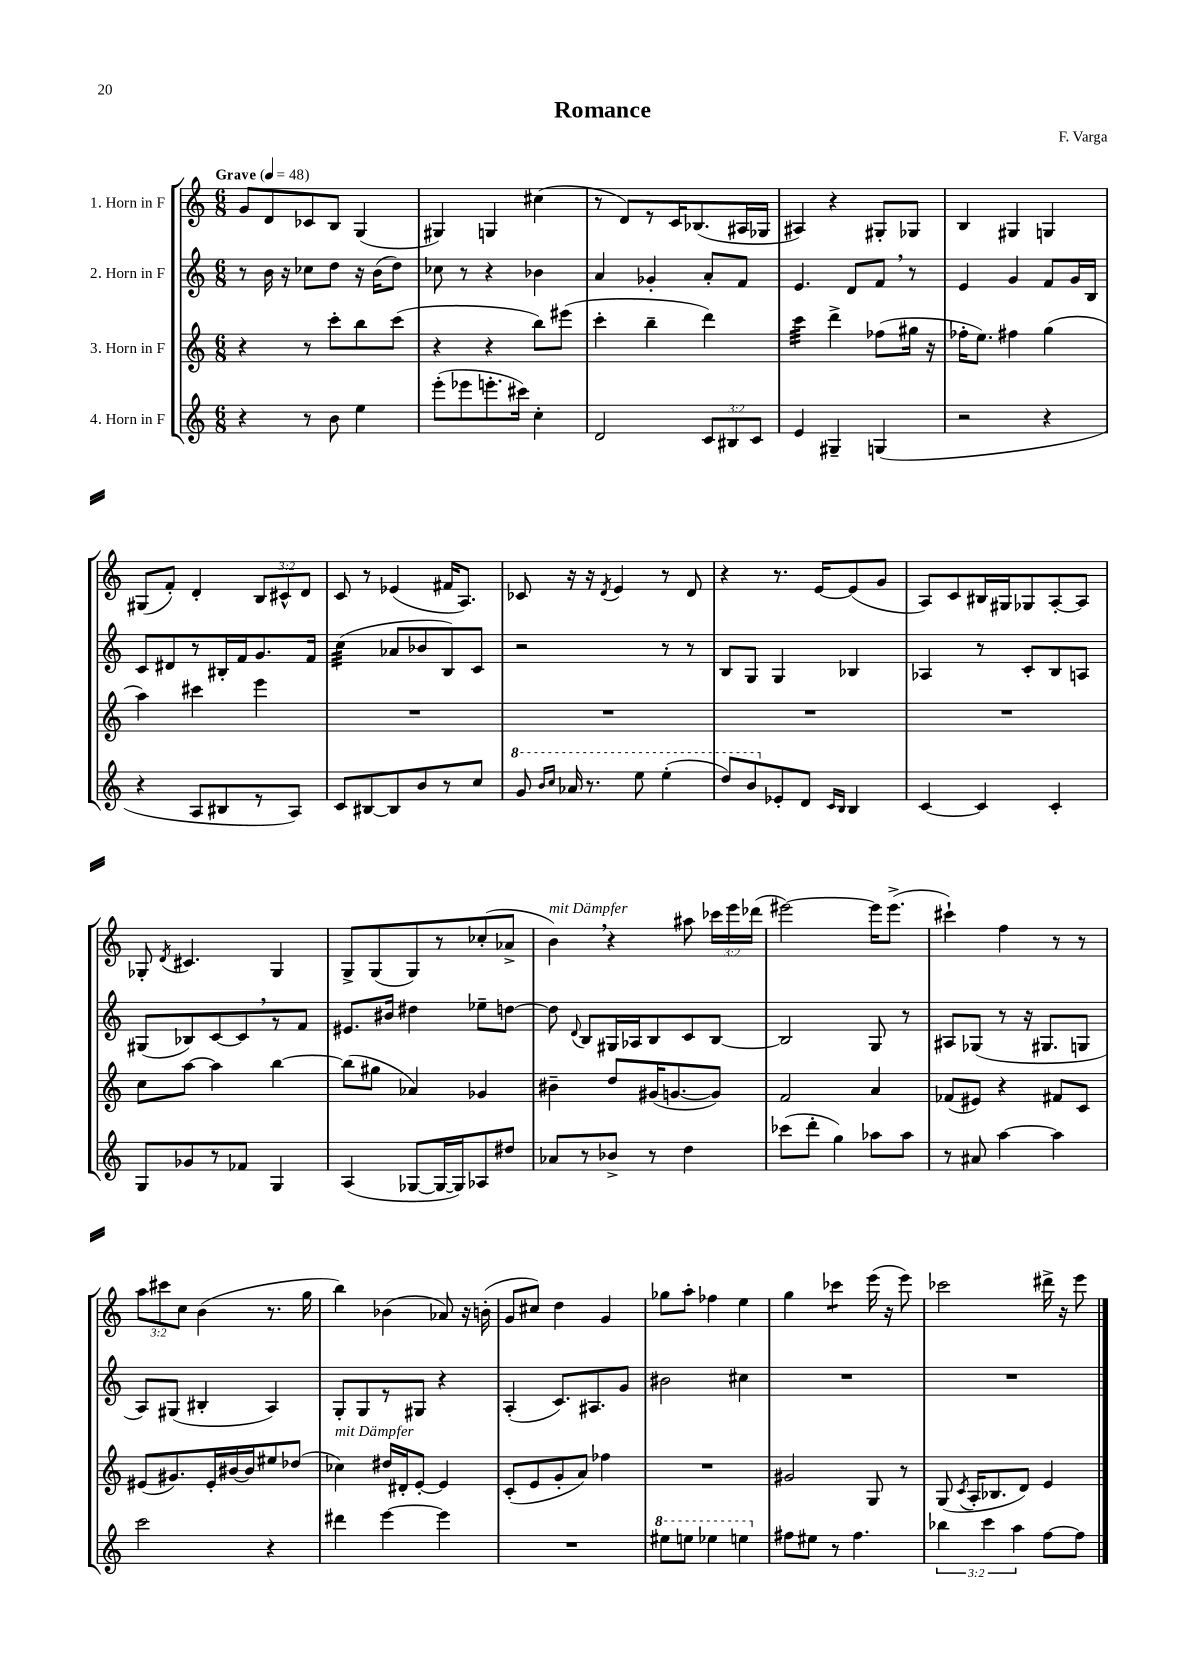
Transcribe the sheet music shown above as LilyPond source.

\header { title = "Romance" composer = "F. Varga" }
<<
\new StaffGroup <<
\new Staff = "s0" \with { instrumentName = "1. Horn in F" } {
    \clef treble \key c \major \numericTimeSignature \time 6/8 \override Staff.TupletNumber.text = #tuplet-number::calc-fraction-text \tempo "Grave" 4 = 48
    \autoBeamOff g'8[ d'8 ces'8 b8] g4( |
    gis4) g4 cis''4( |
    r8 d'8[) r8 c'16 bes8.( ais16 ges16] |
    ais4) r4 gis8[-. ges8] |
    b4 gis4 g4 |
    gis8[( f'8]-.) d'4-. \tuplet 3/2 { b8[ cis'8-^ d'8] } |
    c'8 r8 ees'4( fis'16[ a8.]) |
    ces'8 r16 r16 \acciaccatura { d'8 } e'4 r8 d'8 |
    r4 r8. e'16[~ e'8( g'8] |
    a8[) c'8 bis16 gis16 ges8 a8~-. a8] |
    ges8-. \acciaccatura { d'8 } cis'4. ges4 |
    g8[-> g8( g8) r8 ces''8-.( aes'8]-> |
    b'4^\markup { \italic "mit Dämpfer" }) \breathe r4 ais''8 \tuplet 3/2 { ces'''16[ e'''16 des'''16]( } |
    eis'''2~) eis'''16[ eis'''8.]->( |
    cis'''4-!) f''4 r8 r8 |
    \tuplet 3/2 { a''8[ cis'''8 c''8] } b'4( r8. g''16 |
    b''4) bes'4( aes'8) r16 b'16-.( |
    g'8[ cis''8]) d''4 g'4 |
    ges''8[ a''8]-. fes''4 e''4 |
    g''4 ces'''4:8 e'''16( r16 e'''8) |
    ces'''2 dis'''16-> r16 e'''8 \bar "|." |
}
\new Staff = "s1" \with { instrumentName = "2. Horn in F" } {
    \clef treble \key c \major \numericTimeSignature \time 6/8
    \autoBeamOff r8 b'16 r16 ces''8[ d''8] r16 b'16[( d''8]) |
    ces''8 r8 r4 bes'4 |
    a'4 ges'4-. a'8[-. f'8] |
    e'4. d'8[ f'8] \breathe r8 |
    e'4 g'4 f'8[ g'16 b16] |
    c'8[ dis'8 r8 bis16-. f'16 g'8. f'16] |
    c''4:32( aes'8[ bes'8 b8) c'8] |
    r2 r8 r8 |
    b8[ g8] g4 bes4 |
    aes4 r8 c'8[-. b8 a8] |
    gis8[( bes8) c'8~ c'8 \breathe r8 f'8] |
    eis'8.[ bis'16] dis''4 ees''8[-- d''8]~ |
    d''8 \appoggiatura { d'8 } b8[ gis16 aes16 b8 c'8 b8]~ |
    b2 g8 r8 |
    ais8[ ges8]( r8 r16 gis8.[ g8] |
    a8[) gis8]( bis4-. a4) |
    g8[-. g8 r8 gis8] r4 |
    a4-.( c'8.[) ais8. g'8] |
    bis'2 cis''4 |
    R2. |
    R2. \bar "|." |
}
\new Staff = "s2" \with { instrumentName = "3. Horn in F" } {
    \clef treble \key c \major \numericTimeSignature \time 6/8
    \autoBeamOff r4 r8 c'''8[-. b''8 c'''8]( |
    r4 r4 b''8[) eis'''8]( |
    c'''4-. b''4-- d'''4) |
    c'''4:32 d'''4-> fes''8[( gis''16] r16 |
    fes''16[-. e''8.]) fis''4 g''4( |
    a''4) cis'''4 e'''4 |
    R2. |
    R2. |
    R2. |
    R2. |
    c''8[ a''8]~ a''4 b''4~ |
    b''8[( gis''8] aes'4) ges'4 |
    bis'4-- d''8[ gis'16( g'8.~ g'8]) |
    f'2 a'4 |
    fes'8[( eis'8]) r4 fis'8[ c'8] |
    eis'8[( gis'8.) eis'16-. bis'16~ bis'16 eis''8 des''8]( |
    ces''4^\markup { \italic "mit Dämpfer" }) dis''16[ dis'16-. e'8]~-. e'4 |
    c'8[-.( e'8 g'8-. a'8]) fes''4 |
    R2. |
    gis'2 g8 r8 |
    g8( \acciaccatura { c'8 } a16[-. bes8. d'8]) e'4 \bar "|." |
}
\new Staff = "s3" \with { instrumentName = "4. Horn in F" } {
    \clef treble \key c \major \numericTimeSignature \time 6/8 \override Staff.TupletNumber.text = #tuplet-number::calc-fraction-text
    \autoBeamOff r4 r8 b'8 e''4 |
    e'''8[-.( ees'''8 e'''8.-. cis'''16]) c''4-. |
    d'2 \tuplet 3/2 { c'8[ bis8 c'8] } |
    e'4 gis4-- g4( |
    r2 r4 |
    r4 a8[ bis8 r8 a8]) |
    c'8[ bis8~ bis8 b'8 r8 c''8] |
    \ottava #1 g''8 \grace { b''16[ c'''16] } aes''16 r8. e'''8 e'''4-.( |
    d'''8[) b''8 \ottava #0 ees'8-. d'8] \grace { c'16[ b16] } b4 |
    c'4~ c'4 c'4-. |
    g8[ ges'8 r8 fes'8] g4 |
    a4( ges8[~ ges16~ ges16) aes8 dis''8] |
    aes'8[ r8 bes'8]-> r8 d''4 |
    ces'''8[( d'''8]-. g''4) aes''8[ aes''8] |
    r8 ais'8 a''4~ a''4 |
    c'''2 r4 |
    dis'''4 e'''4~ e'''4 |
    R2. |
    \ottava #1 eis'''8[ e'''8] ees'''4 e'''4 \ottava #0 |
    fis''8[ eis''8] r8 fis''4. |
    \tuplet 3/2 { bes''4 c'''4 a''4 } f''8[~ f''8] \bar "|." |
}
>>
>>
\layout { \context { \Score \remove "Bar_number_engraver" } }
